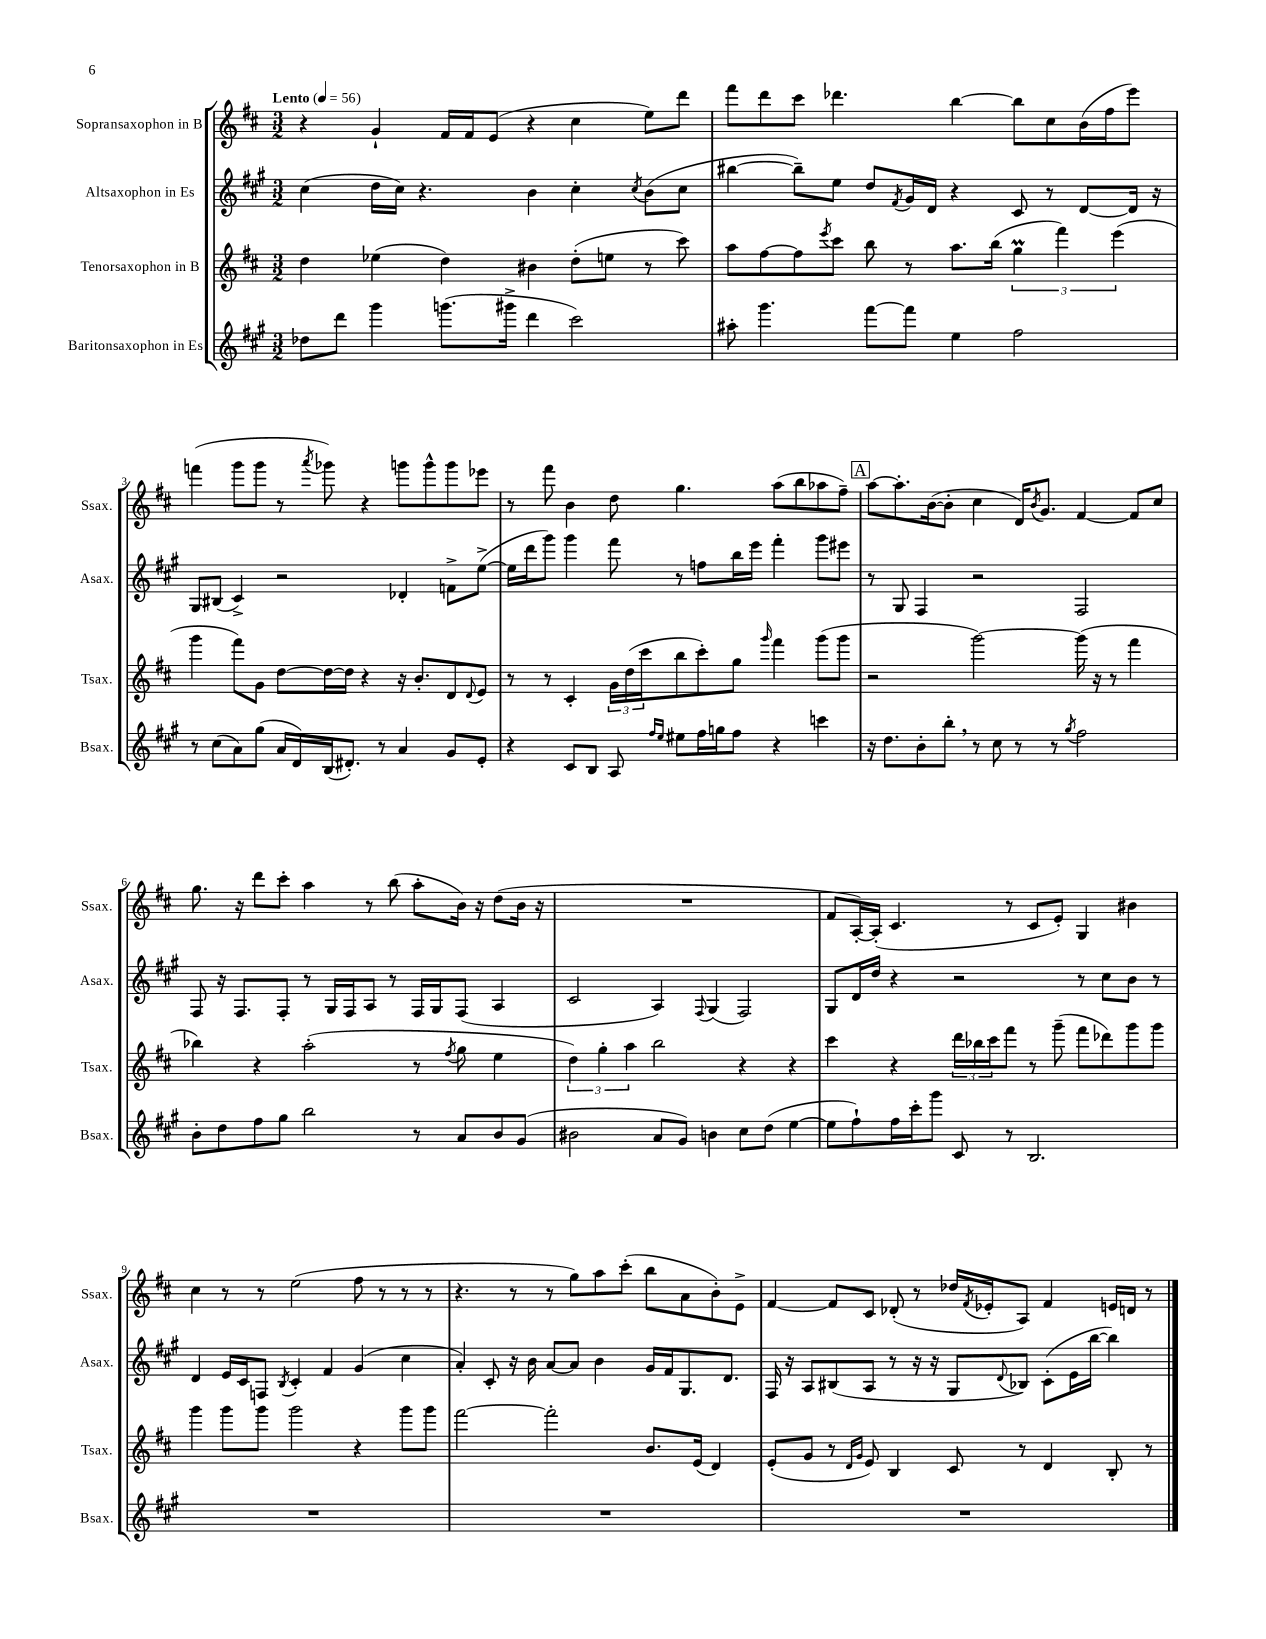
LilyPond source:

<<
\new StaffGroup <<
\new Staff = "s0" \with { instrumentName = "Sopransaxophon in B" shortInstrumentName = "Ssax." } {
    \clef treble \key d \major \numericTimeSignature \time 3/2 \tempo "Lento" 4 = 56
    r4 g'4-! fis'16 fis'16 e'8( r4 cis''4 e''8) d'''8 |
    fis'''8 d'''8 cis'''8 des'''4. b''4~ b''8 cis''8 b'16( fis''16 e'''8) |
    f'''4( g'''8 g'''8 r8 \acciaccatura { a'''8 } ges'''8) r4 g'''8 g'''8-^ g'''8 ees'''8 |
    r8 fis'''8 b'4 d''8 g''4. a''8( b''8 aes''8 fis''8--) |
    \mark \markup { \box "A" } a''8~ a''8.-. b'16~( b'8-. cis''4 d'16) \acciaccatura { b'8 } g'8. fis'4~ fis'8 cis''8 |
    g''8. r16 d'''8 cis'''8-. a''4 r8 b''8( a''8-. b'16) r16 d''8( b'16 r16 |
    R1. |
    fis'8 a16~-.) a16-.( cis'4. r8 cis'8 e'8-.) g4 bis'4 |
    cis''4 r8 r8 e''2( fis''8 r8 r8 r8 |
    r4. r8 r8 g''8) a''8 cis'''8-.( b''8 a'8 b'8-.) e'8-> |
    fis'4~ fis'8 cis'8 des'8-.( r8 des''16 \acciaccatura { fis'8 } ees'16-. a8) fis'4 e'16 d'16 r8 \bar "|." |
}
\new Staff = "s1" \with { instrumentName = "Altsaxophon in Es" shortInstrumentName = "Asax." } {
    \clef treble \key a \major \numericTimeSignature \time 3/2
    cis''4( d''16 cis''16) r4. b'4 cis''4-. \acciaccatura { cis''8 } b'8( cis''8 |
    bis''4~ bis''8--) e''8 d''8 \acciaccatura { fis'8 } gis'16 d'16 r4 cis'8 r8 d'8~ d'16 r16 |
    gis8 bis8( cis'4->) r2 des'4-. f'8-> e''8~->( |
    e''16 d'''16 gis'''8) gis'''4 fis'''8 r8 f''8 b''16 e'''16 fis'''4-. gis'''8 eis'''8 |
    \mark \markup { \box "A" } r8 gis8 fis4 r2 fis2 |
    fis8 r16 fis8. fis8-. r8 gis16 fis16 a8 r8 fis16 gis16 fis8( a4 |
    cis'2 a4) \appoggiatura { fis8 } gis4( fis2) |
    gis8 d'16 d''16 r4 r2 r8 cis''8 b'8 r8 |
    d'4 e'16 cis'16 f8 \acciaccatura { b8 } cis'4-. fis'4 gis'4( cis''4 |
    a'4-.) cis'8-. r16 b'16 a'8~ a'8 b'4 gis'16 fis'16 gis8. d'8. |
    fis16 r16 a8 bis8( a8 r8 r16 r16 gis8 \appoggiatura { d'8 } bes8) cis'8-.( e'16 b''16~ b''4) \bar "|." |
}
\new Staff = "s2" \with { instrumentName = "Tenorsaxophon in B" shortInstrumentName = "Tsax." } {
    \clef treble \key d \major \numericTimeSignature \time 3/2
    d''4 ees''4( d''4) bis'4 d''8-.( e''8 r8 cis'''8) |
    a''8 fis''8~ fis''8 \acciaccatura { e'''8 } cis'''8 b''8 r8 a''8. b''16( \tuplet 3/2 { g''4\prall fis'''4) e'''4( } |
    g'''4 fis'''8) g'8 d''8~ d''16~ d''16 r4 r16 b'8.-. d'8 \appoggiatura { d'8 } e'8 |
    r8 r8 cis'4-. \tuplet 3/2 { g'16 d''16( cis'''16 } b''8 cis'''8-.) g''8 \grace { g'''16 } fis'''4 g'''8( g'''8 |
    \mark \markup { \box "A" } r2 g'''2~) g'''16( r16 r8 fis'''4 |
    bes''4) r4 a''2-.( r8 \acciaccatura { fis''8 } g''8 e''4 |
    \tuplet 3/2 { d''4) g''4-. a''4 } b''2 r4 r4 |
    cis'''4 r4 \tuplet 3/2 { d'''16 bes''16 cis'''16 } fis'''8 r8 g'''8--( fis'''8 des'''8) g'''8 g'''8 |
    g'''4 g'''8 g'''8 g'''2 r4 g'''8 g'''8 |
    fis'''2~ fis'''2-. b'8. e'16( d'4) |
    e'8-.( g'8 r8 \grace { d'16 g'16 } e'8) b4 cis'8 r8 d'4 b8-. r8 \bar "|." |
}
\new Staff = "s3" \with { instrumentName = "Baritonsaxophon in Es" shortInstrumentName = "Bsax." } {
    \clef treble \key a \major \numericTimeSignature \time 3/2
    des''8 d'''8 gis'''4 g'''8.( gis'''16-> d'''4 cis'''2) |
    ais''8-. gis'''4. fis'''8~ fis'''8 e''4 fis''2 |
    r8 cis''8( a'8) gis''8( a'16 d'16) b16( dis'8.-.) r8 a'4 gis'8 e'8-. |
    r4 cis'8 b8 a8 \grace { fis''16 e''16 } eis''8 fis''16 g''16 fis''8 r4 c'''4 |
    \mark \markup { \box "A" } r16 d''8. b'8-. b''8-. \breathe r8 cis''8 r8 r8 \acciaccatura { gis''8 } fis''2 |
    b'8-. d''8 fis''8 gis''8 b''2 r8 a'8 b'8 gis'8( |
    bis'2 a'8 gis'8) b'4 cis''8 d''8( e''4~ |
    e''8 fis''8-!) fis''16 cis'''16-. gis'''8 cis'8 r8 b2. |
    R1. |
    R1. |
    R1. \bar "|." |
}
>>
>>
